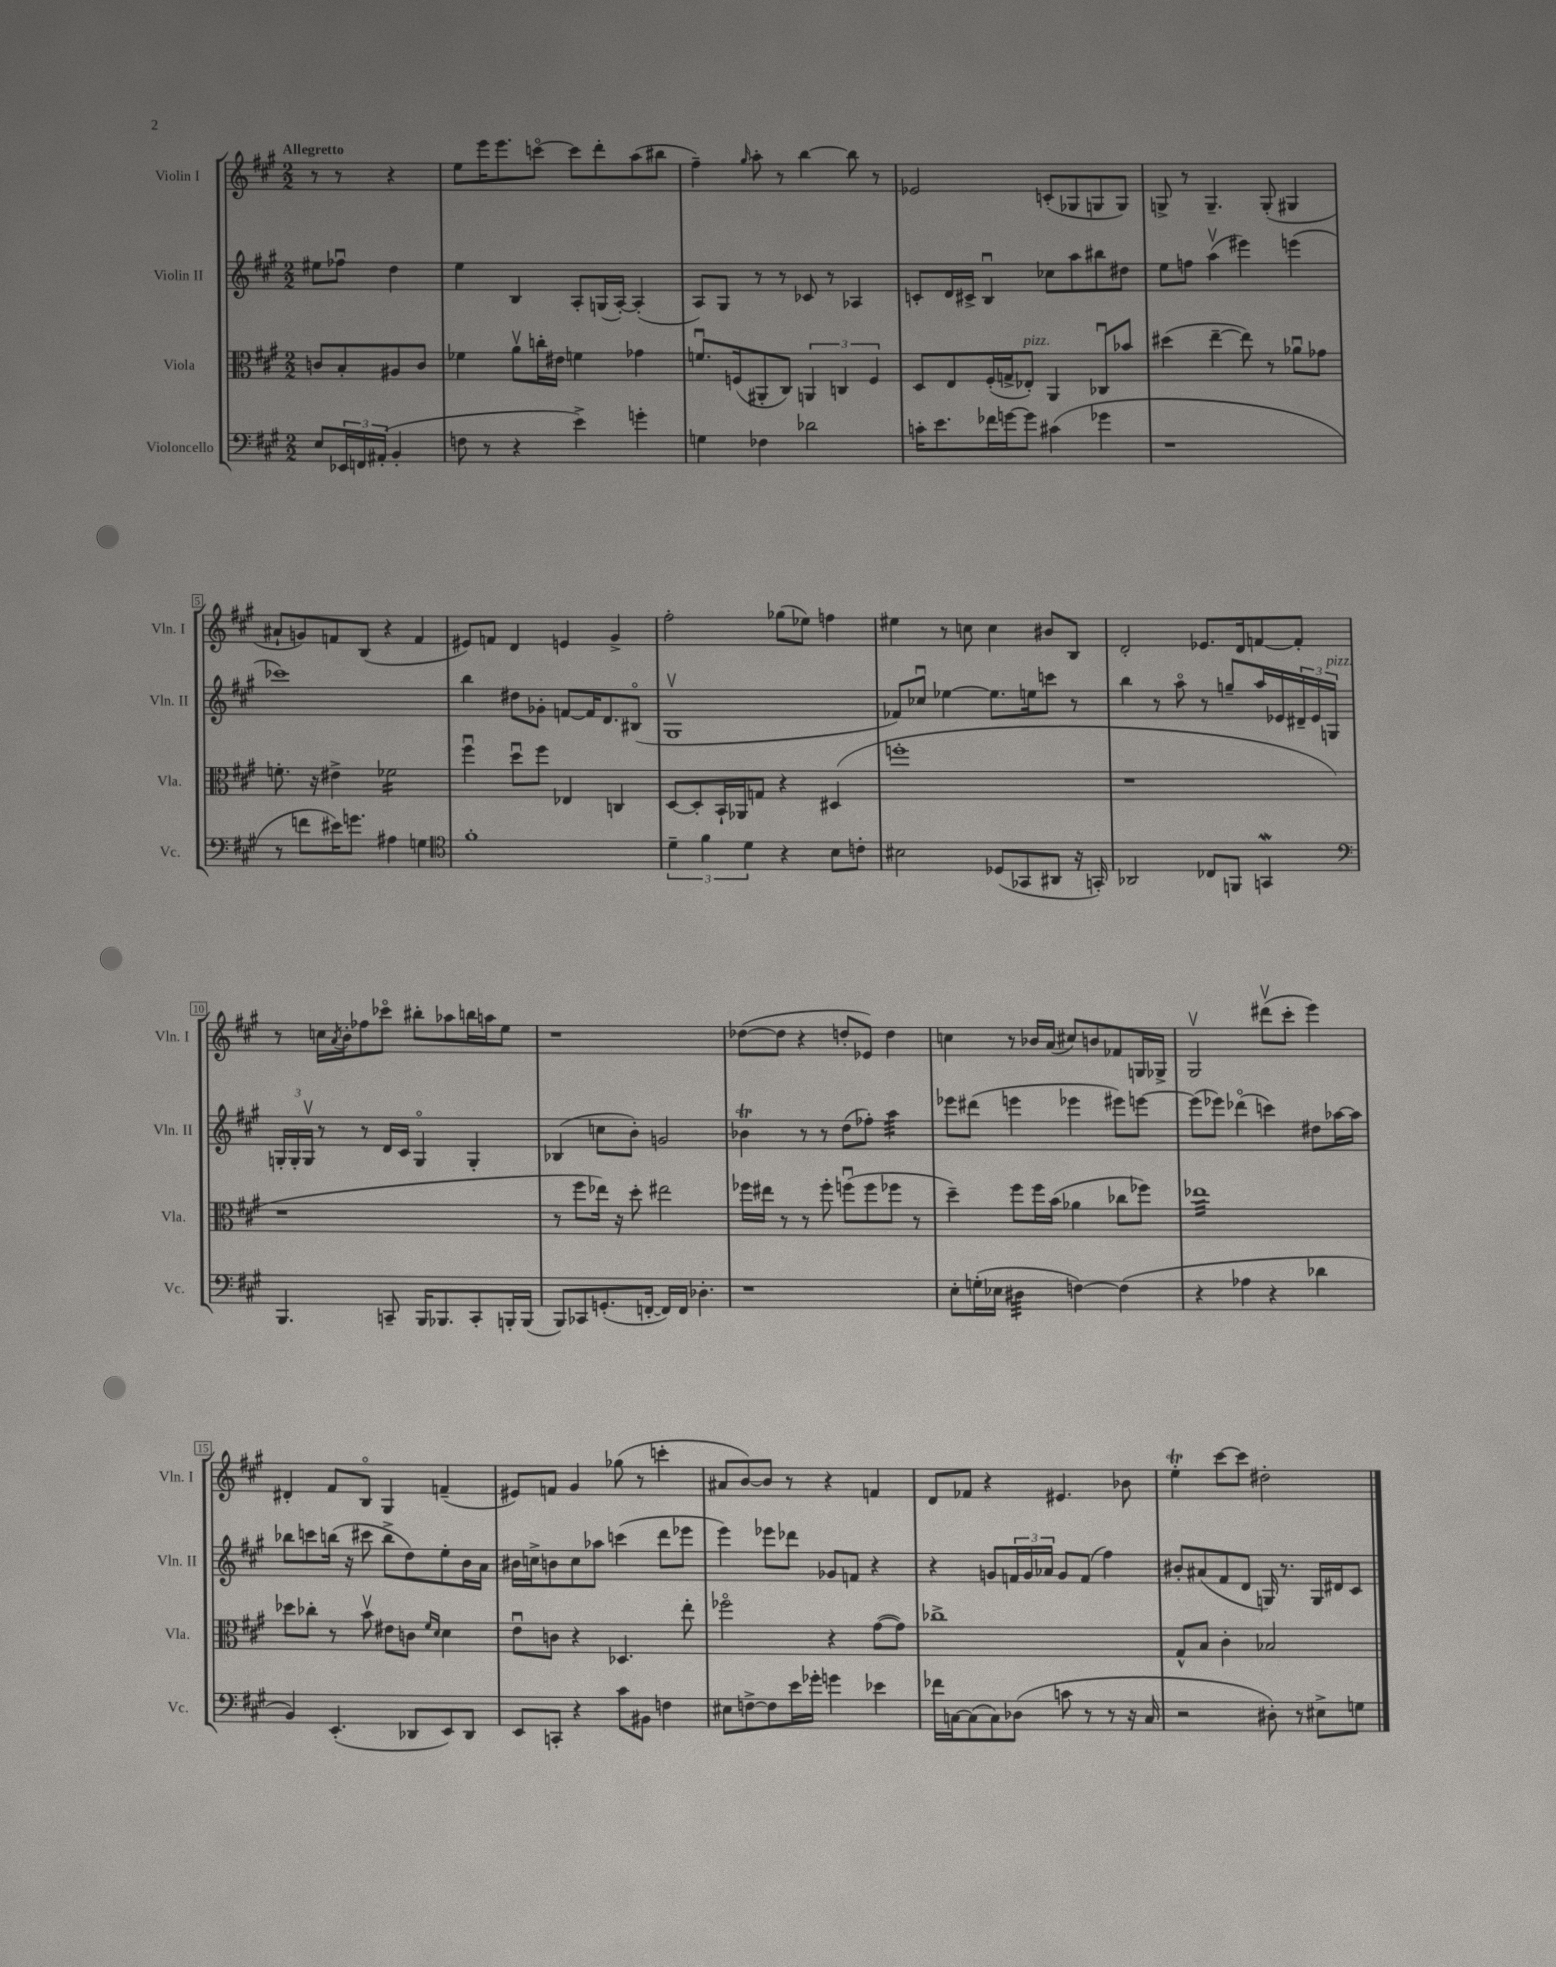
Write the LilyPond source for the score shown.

<<
\new StaffGroup <<
\new Staff = "s0" \with { instrumentName = "Violin I" shortInstrumentName = "Vln. I" } {
    \clef treble \key a \major \numericTimeSignature \time 2/2 \partial 2 \tempo "Allegretto"
    r8 r8 r4 |
    e''8 e'''16 e'''8. c'''8~\flageolet c'''8 d'''8-. a''8( bis''8 |
    fis''4--) \grace { gis''16 } a''8-. r8 b''4~ b''8 r8 |
    ees'2 c'8-.( ges8 g8 g8) |
    g8-> r8 g4.-- g8-.( gis4 |
    ais'8-! g'8) f'8 b8( r4 f'4 |
    eis'8) f'8 d'4 e'4 gis'4-> |
    fis''2-. ges''8( ees''8) f''4 |
    eis''4 r8 c''8 c''4 bis'8 b8 |
    d'2-. ees'8. d'16 f'8~ f'8-. |
    r8 c''16 \acciaccatura { a'8 } b'16-. fes''8 ces'''8\flageolet bis''8-. aes''8 b''16 a''16 e''8 |
    r1 |
    des''8~( des''8 r4 d''8-. ees'8) d''4 |
    c''4 r8 bes'16 a'16( cis''8) b'8 fes'8 g16 ges16-> |
    gis2\upbow dis'''8\upbow( cis'''8-. e'''4) |
    dis'4-. fis'8 b8\flageolet gis4 f'4--( |
    eis'8) f'8 gis'4 ges''8( r8 c'''4-. |
    ais'8 b'8~) b'8 r8 r4 f'4 |
    d'8 fes'8 r4 eis'4. bes'8 |
    e''4-.\trill cis'''8~ cis'''8 dis''2-. \bar "|." |
}
\new Staff = "s1" \with { instrumentName = "Violin II" shortInstrumentName = "Vln. II" } {
    \clef treble \key a \major \numericTimeSignature \time 2/2 \partial 2
    eis''8 fes''8\downbow d''4 |
    e''4 b4 a8-. g16( a16~-.) a4-.( |
    a8) gis8 r8 r8 ces'8 r8 aes4 |
    c'8-. d'16 cis'16-> b4\downbow ces''8 a''8 bis''8 dis''8 |
    e''8 f''8 a''4\upbow( eis'''4) e'''4( |
    ces'''1) |
    b''4 dis''8 ges'8-. f'8~ f'16 d'8. bis8\flageolet( |
    gis1\upbow |
    fes'8) ces''8\downbow ees''4~ ees''8. e''16 c'''8 r8 |
    b''4 r8 a''8\flageolet r8 g''8-- a''16 ees'16 \tuplet 3/2 { dis'16-- ees'16 g16^\markup { \italic "pizz." } } |
    \tuplet 3/2 { g16-. g16-. g16\upbow } r8 r8 d'16 cis'16 g4\flageolet g4-. |
    bes4( c''8 b'8-.) g'2 |
    bes'4\trill r8 r8 d''8( fes''8-.) a''4:32 |
    ees'''8 dis'''8( e'''4 ees'''4 eis'''8) e'''8~ |
    e'''8( ees'''8) des'''4\flageolet( c'''4) dis''8 aes''16~ aes''16 |
    bes''8 c'''8 b''16( r16 cis'''8 b''8-> d''8) e''8-. b'16 a'16 |
    bis'16 c''16-> b'8 c''8 aes''8 c'''4( d'''8 ees'''8 |
    e'''4) ees'''8 des'''8 ges'8 f'8 r4 |
    r4 g'8 \tuplet 3/2 { f'16 g'16 aes'16 } g'8 f'8( fis''4) |
    bis'8-. ais'8( fis'8 d'8 g16) r8. g16 dis'16 cis'8 \bar "|." |
}
\new Staff = "s2" \with { instrumentName = "Viola" shortInstrumentName = "Vla." } {
    \clef alto \key a \major \numericTimeSignature \time 2/2 \partial 2
    c'8 b8-. ais8 c'8 |
    fes'4 a'8\upbow c''16-. eis'16 f'4 ges'4 |
    f'8.\downbow f16( ais,8-. cis8) \tuplet 3/2 { a,4 c4 f4 } |
    d8 e8 fis16-.( g16-> ees8-.^\markup { \italic "pizz." }) a,4 ces8\downbow bes'8 |
    dis''4( e''4~-- e''8) r8 aes'8\downbow ges'8 |
    f'8.-. r16 eis'4-> fes'2:16 |
    fis''4\downbow d''8\downbow fis''8 ees4 c4 |
    d8~ d8-. b,16-! aes,16 g8 r4 dis4( |
    f''1-. |
    r1 |
    r1 |
    r8 fis''8 ees''16) r16 d''8-. eis''2 |
    fes''16 eis''16 r8 r8 fes''8-. f''8\downbow( f''8 fes''8 r8 |
    d''4--) fis''8 fis''16 b'16( aes'4 ces''8 fes''8) |
    ees''1:32 |
    des''8 ces''8-. r8 b'8\upbow eis'8 c'8 \grace { fis'16 d'16 } d'4 |
    e'8\downbow c'8 r4 des4. e''8-. |
    fes''2\flageolet r4 gis'8~( gis'8) |
    ces''1-> |
    gis8-^ b8 cis'4-. bes2 \bar "|." |
}
\new Staff = "s3" \with { instrumentName = "Violoncello" shortInstrumentName = "Vc." } {
    \clef bass \key a \major \numericTimeSignature \time 2/2 \partial 2
    e8 \tuplet 3/2 { ees,16 f,16 ais,16-.( } b,4-. |
    f8 r8 r4 e'4->) g'4-. |
    g4 fes4 des'2 |
    c'16-. e'8. fes'16 g'16~ g'8 cis'4( ges'4 |
    r1 |
    r8 f'8 eis'16) g'8. ais4 g4 |
    \clef tenor fis'1-. |
    \tuplet 3/2 { d'4-- fis'4 d'4 } r4 b8 c'8-. |
    bis2 des8( ges,8 ais,8 r16 g,16-.) |
    aes,2 ces8 f,8 g,4\mordent |
    \clef bass b,,4. c,8-- b,,16 bes,,8. c,8-. b,,16-. b,,16( |
    b,,8) ces,8 g,8.-.( f,16~-. f,16) f,16 des4.-. |
    r1 |
    e8-. g16-.( ees16 dis4:32 f4~) f4( |
    r4 aes4 r4 des'4 |
    b,4) e,4.-.( des,8 e,8) des,8 |
    e,8 c,8-. r4 cis'8 bis,8 f4 |
    eis8 f8~-> f8 e'16 ges'16-. g'4 ees'4 |
    fes'16 c16~ c8( c8) des8( c'8 r8 r8 r16 c16 |
    r2 dis8-.) r8 eis8-> g8 \bar "|." |
}
>>
>>
\layout { \context { \Score \override BarNumber.stencil = #(make-stencil-boxer 0.1 0.3 ly:text-interface::print) } }
